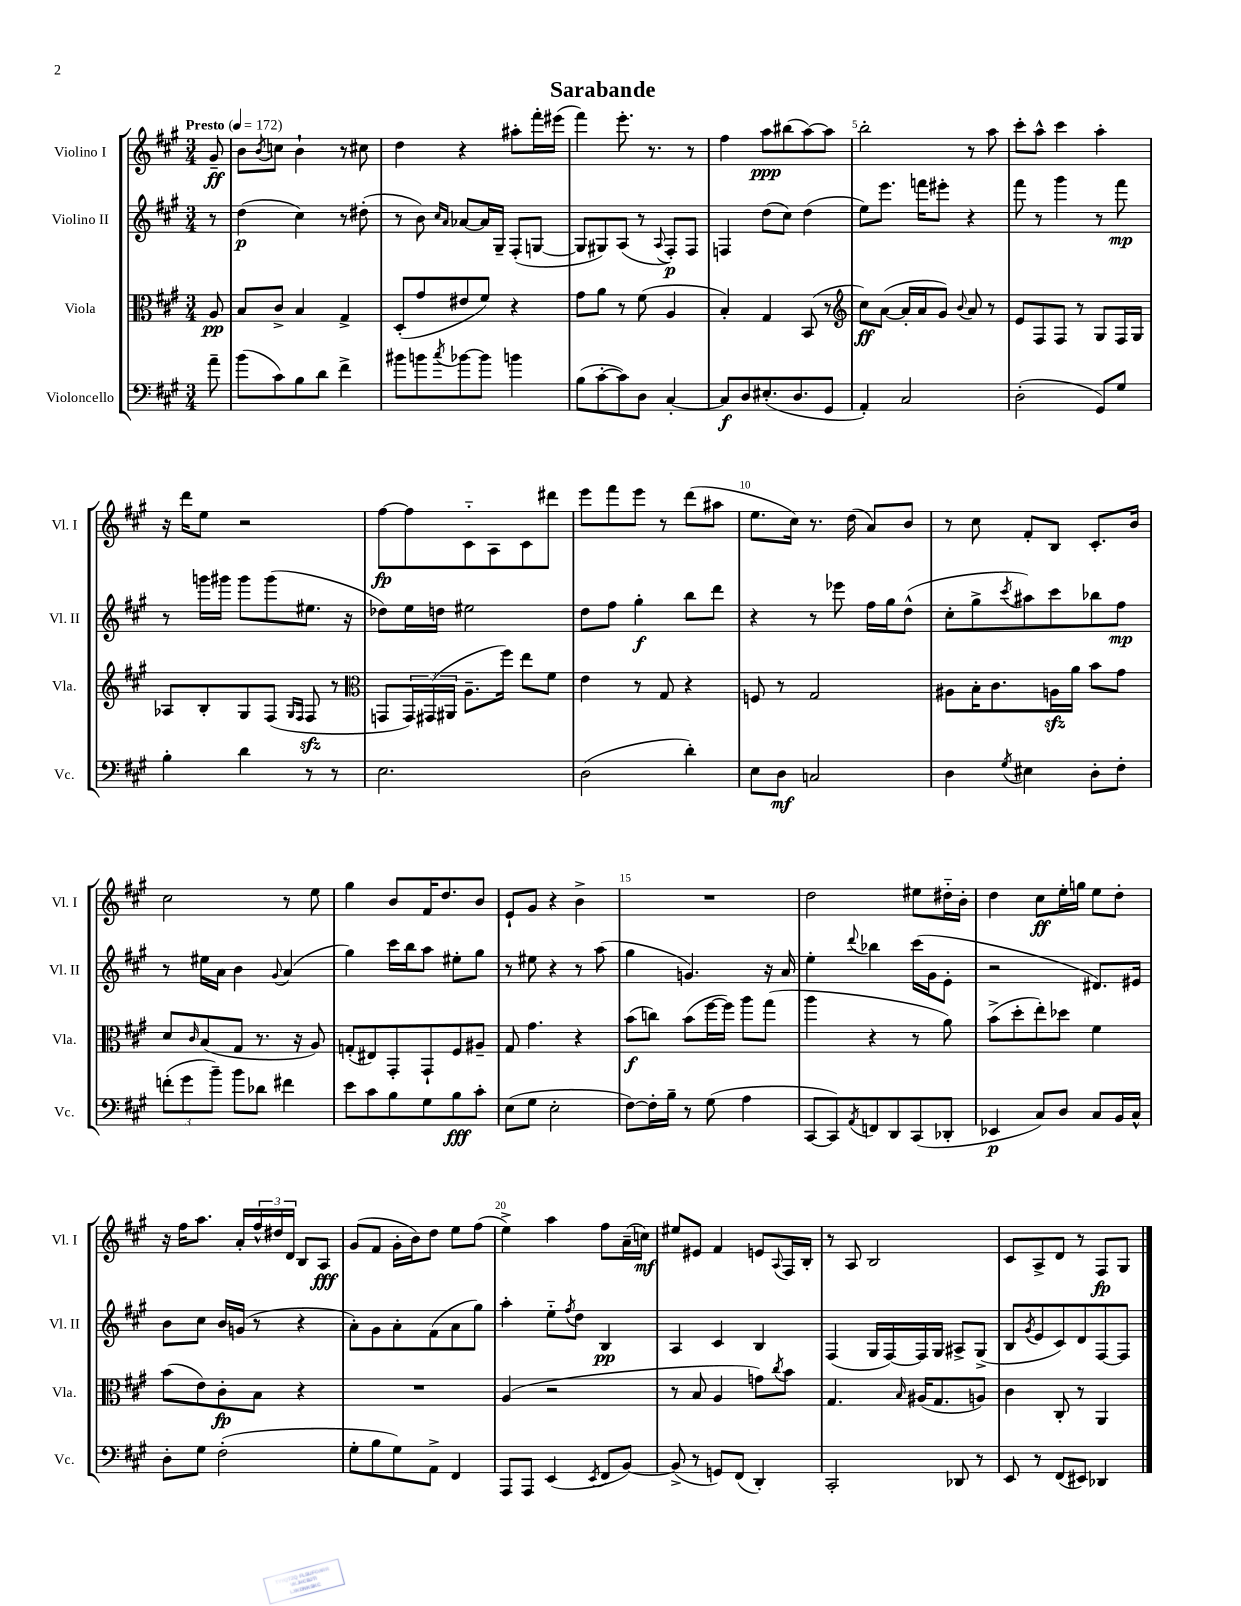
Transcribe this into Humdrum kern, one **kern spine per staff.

**kern	**dynam	**kern	**dynam	**kern	**dynam	**kern	**dynam
*part4	*part4	*part3	*part3	*part2	*part2	*part1	*part1
*staff4	*staff4	*staff3	*staff3	*staff2	*staff2	*staff1	*staff1
*I"Violoncello	*	*I"Viola	*	*I"Violino II	*	*I"Violino I	*
*I'Vc.	*	*I'Vla.	*	*I'Vl. II	*	*I'Vl. I	*
*clefF4	*	*clefC3	*	*clefG2	*	*clefG2	*
*k[f#c#g#]	*	*k[f#c#g#]	*	*k[f#c#g#]	*	*k[f#c#g#]	*
*M3/4	*	*M3/4	*	*M3/4	*	*M3/4	*
*MM172	*	*MM172	*	*MM172	*	*MM172	*
=	=	=	=	=	=	=	=
!	!	!	!	!	!	!LO:TX:a:B:t=Presto	!
8a~\	.	8A/	pp	8r	.	8g#~/	ff
=1	=1	=1	=1	=1	=1	=1	=1
(8b\L	.	8B/L	.	(4dd\	p	8b\L	.
.	.	.	.	.	.	8qb/	.
8c#\)	.	8c#^/J	.	.	.	8ccn\J	.
8B\	.	4B/	.	4cc#\)	.	4b`\	.
8d\J	.	.	.	.	.	.	.
4f#^\	.	4G#^/	.	8r	.	8r	.
.	.	.	.	(8dd#X'\	.	8cc#X\	.
=2	=2	=2	=2	=2	=2	=2	=2
8b#X\L	.	(8D'/L	.	8r	.	4dd\	.
8bn\	.	8g#/	.	8b\)	.	.	.
.	.	.	.	16qqcc#/LL	.	.	.
8qcc#/	.	.	.	16qqa/JJ	.	.	.
[8b-X\	.	8e#X/	.	[8a-X/L	.	4r	.
8b-\J]	.	8f#/J)	.	16a-/L]	.	.	.
.	.	.	.	16G#~/JJ	.	.	.
4bn\	.	4r	.	(8F#'/L	.	8aa#X'\L	.
.	.	.	.	[8Gn/J	.	16fff#'\L	.
.	.	.	.	.	.	(16eee#X\JJ	.
=3	=3	=3	=3	=3	=3	=3	=3
(8B\L	.	8g#\L	.	8G/L]	.	4fff#\)	.
[8c#'\	.	8a\J	.	8G#X/)	.	.	.
8c#\])	.	8r	.	(8A/J	.	8.eee'\	.
8D\J	.	(8f#\	.	8r	.	.	.
.	.	.	.	.	.	8.r	.
.	.	.	.	8qqA/	.	.	.
[4C#'/	.	4A/	.	8F#'/L)	p	.	.
.	.	.	.	8F#/J	.	8r	.
=4	=4	=4	=4	=4	=4	=4	=4
8C#/L]	f	4B'/)	.	4Fn/	.	4ff#\	.
8D/	.	.	.	.	.	.	.
(8.E#X'/	.	4G#/	.	(8dd\L	.	8aa\L	ppp
.	.	.	.	8cc#\J)	.	(8bb#X\	.
8.D/	.	.	.	.	.	.	.
.	.	(8BB/	.	(4dd\	.	[8aa\)	.
8GG#/J	.	8r	.	.	.	8aa\J]	.
=5	=5	=5	=5	=5	=5	=5	=5
*	*	*clefG2	*	*	*	*	*
4AA'/)	.	8cc#\L)	ff	8ee\L)	.	2bb'\	.
.	.	([8a\J	.	8.eee\J	.	.	.
2C#/	.	16a'/LL]	.	.	.	.	.
.	.	16a/J	.	16fffn\KL	.	.	.
.	.	8g#/J)	.	8eee#X'\J	.	.	.
.	.	8qqb/	.	.	.	.	.
.	.	8a/	.	4r	.	8r	.
.	.	8r	.	.	.	8aa\	.
=6	=6	=6	=6	=6	=6	=6	=6
(2D'\	.	8e/L	.	8fff#\	.	8ccc#'\L	.
.	.	8F#/	.	8r	.	8aa^^\J	.
.	.	8F#/J	.	4ggg#\	.	4ccc#\	.
.	.	8r	.	.	.	.	.
8GG#/L)	.	8G#/L	.	8r	.	4aa'\	.
8G#/J	.	16F#/L	.	8fff#\	mp	.	.
.	.	16G#/JJ	.	.	.	.	.
!!LO:LB:g=z
=7	=7	=7	=7	=7	=7	=7	=7
4B'\	.	8A-X/L	.	8r	.	16r	.
.	.	.	.	.	.	16ddd\KL	.
.	.	8B'/	.	16gggn\LL	.	8ee\J	.
.	.	.	.	16ggg#X\JJ	.	.	.
4d\	.	8G#/	.	8ggg#\L	.	2r	.
.	.	(8F#/J	.	(8ggg#\	.	.	.
.	.	16qqG#/LL	.	.	.	.	.
.	.	16qqF#/JJ	.	.	.	.	.
8r	.	8F#zz/	.	8.ee#X\J	.	.	.
8r	.	8r	.	.	.	.	.
.	.	.	.	16r	.	.	.
=8	=8	=8	=8	=8	=8	=8	=8
*	*	*clefC3	*	*	*	*	*
2.E\	.	8GGn/L	.	8dd-X\L)	.	[8ff#\L	fp
.	.	24GG/L)	.	16ee\L	.	8ff#\]	.
.	.	(24GG#X/	.	.	.	.	.
.	.	.	.	16ddn\JJ	.	.	.
.	.	24AA#X/JJ	.	.	.	.	.
.	.	8.A~\L	.	2ee#X\	.	8c#\	.
.	.	.	.	.	.	8A\	.
.	.	16ff#\Jk)	.	.	.	.	.
.	.	8ee\L	.	.	.	8c#\	.
.	.	8f#\J	.	.	.	8ddd#X\J	.
=9	=9	=9	=9	=9	=9	=9	=9
(2D\	.	4e\	.	8dd\L	.	8eee\L	.
.	.	.	.	8ff#\J	.	8fff#\	.
.	.	8r	.	4gg#'\	f	8eee\J	.
.	.	8G#/	.	.	.	8r	.
4d'\)	.	4r	.	8bb\L	.	(8ddd\L	.
.	.	.	.	8ddd\J	.	8aa#X\J	.
=10	=10	=10	=10	=10	=10	=10	=10
8E\L	.	8Fn/	.	4r	.	8.ee\L	.
8D\J	mf	8r	.	.	.	.	.
.	.	.	.	.	.	16cc#\Jk)	.
2Cn/	.	2G#/	.	8r	.	8.r	.
.	.	.	.	8eee-X\	.	.	.
.	.	.	.	.	.	(16dd\	.
.	.	.	.	16ff#\LL	.	8a/L)	.
.	.	.	.	16gg#\J	.	.	.
.	.	.	.	(8dd^^\J	.	8b/J	.
=11	=11	=11	=11	=11	=11	=11	=11
4D\	.	8A#X\L	.	8cc#'\L	.	8r	.
.	.	16B'\K	.	8gg#^\	.	8cc#\	.
.	.	8.c#\	.	.	.	.	.
8qG#/	.	.	.	8qccc#/	.	.	.
4E#X\	.	.	.	8aa#X\)	.	8f#'/L	.
.	.	16Anzz\L	.	8ccc#\	.	8B/J	.
.	.	16a\JJ	.	.	.	.	.
8D'\L	.	8b\L	.	8bb-X\	.	8.c#'/L	.
8F#'\J	.	8g#\J	.	8ff#\J	mp	.	.
.	.	.	.	.	.	16b/Jk	.
!!LO:LB:g=z
=12	=12	=12	=12	=12	=12	=12	=12
(12fn'\L	.	8d/L	.	8r	.	2cc#\	.
12g#\	.	.	.	.	.	.	.
.	.	16qqc#/	.	.	.	.	.
.	.	(8B/	.	16ee#X\LL	.	.	.
12b~\J)	.	.	.	.	.	.	.
.	.	.	.	16a\JJ	.	.	.
8b\L	.	8G#/J	.	4b\	.	.	.
8d-X\J	.	8.r	.	.	.	.	.
.	.	.	.	8qqg#/	.	.	.
4f#X\	.	.	.	(4a/	.	8r	.
.	.	16r	.	.	.	.	.
.	.	8A/)	.	.	.	8ee\	.
=13	=13	=13	=13	=13	=13	=13	=13
8e\L	.	(8Gn'/L	.	4gg#\)	.	4gg#\	.
8c#\	.	8E#X/)	.	.	.	.	.
8B\	.	8GG#'/	.	16ccc#\LL	.	8b/L	.
.	.	.	.	16bb\J	.	.	.
8G#\	.	8GG#`/	.	8aa\J	.	16f#/K	.
.	.	.	.	.	.	8.dd/	.
8B\	fff	8F#/	.	8ee#X'\L	.	.	.
8c#'\J	.	8A#X~/J	.	8gg#\J	.	8b/J	.
=14	=14	=14	=14	=14	=14	=14	=14
(8E\L	.	8G#/	.	8r	.	8e`/L	.
8G#\J	.	4.g#\	.	8ee#X\	.	8g#/J	.
2E'\	.	.	.	4r	.	4r	.
.	.	4r	.	8r	.	4b^\	.
.	.	.	.	(8aa\	.	.	.
=15	=15	=15	=15	=15	=15	=15	=15
[8F#\L)	.	(8b\L	f	4gg#\	.	2.r	.
16F#'\L]	.	8ccn\J)	.	.	.	.	.
16B~\JJ	.	.	.	.	.	.	.
8r	.	(8b\L	.	4.gn/)	.	.	.
(8G#\	.	[16ff#\L	.	.	.	.	.
.	.	16ff#\JJ])	.	.	.	.	.
4A\	.	8aa\L	.	.	.	.	.
.	.	(8gg#\J	.	16r	.	.	.
.	.	.	.	16a/	.	.	.
=16	=16	=16	=16	=16	=16	=16	=16
[8CC#/L	.	4aa\	.	4ee'\	.	2dd\	.
8CC#/])	.	.	.	.	.	.	.
8qAA/	.	.	.	8qqddd/	.	.	.
8FFn/	.	4r	.	4bb-X\	.	.	.
8DD/	.	.	.	.	.	.	.
(8CC#/	.	8r	.	(16ccc#\LL	.	8ee#X\L	.
.	.	.	.	16g#\J	.	.	.
8DD-X'/J	.	8a\)	.	8e'\J	.	16dd#X\L	.
.	.	.	.	.	.	16b'\JJ	.
=17	=17	=17	=17	=17	=17	=17	=17
4EE-X/	p	(8b^\L	.	2r	.	4dd\	.
.	.	8dd'\	.	.	.	.	.
8C#/L)	.	8ee'\)	.	.	.	8cc#\L	ff
8D/J	.	8dd-X\J	.	.	.	16ee'\L	.
.	.	.	.	.	.	16ggn\JJ	.
8C#/L	.	4f#\	.	8.d#X/L)	.	8ee\L	.
16BB/L	.	.	.	.	.	8dd'\J	.
16C#^^/JJ	.	.	.	16e#X/Jk	.	.	.
!!LO:LB:g=z
=18	=18	=18	=18	=18	=18	=18	=18
8D'\L	.	(8b\L	.	8b\L	.	16r	.
.	.	.	.	.	.	16ff#\KL	.
8G#\J	.	8e\)	.	8cc#\J	.	8.aa\J	.
(2F#'\	.	8c#'\	fp	16b/LL	.	.	.
.	.	.	.	(16gn/JJ	.	16a'/LL	.
.	.	8B\J	.	8r	.	24ff#^^/	.
.	.	.	.	.	.	24dd#X/	.
.	.	.	.	.	.	24d/JJ	.
.	.	4r	.	4r	.	8B/L	.
.	.	.	.	.	.	8A/J	fff
=19	=19	=19	=19	=19	=19	=19	=19
8G#'\L	.	2.r	.	8a'\L)	.	(8g#/L	.
8B\	.	.	.	8g#\	.	8f#/J	.
8G#\)	.	.	.	8a'\	.	16g#'\LL	.
.	.	.	.	.	.	16b\J)	.
8AA^\J	.	.	.	(8f#\	.	8dd\J	.
4FF#/	.	.	.	8a\	.	8ee\L	.
.	.	.	.	8gg#\J)	.	(8ff#\J	.
=20	=20	=20	=20	=20	=20	=20	=20
8AAA/L	.	(4A/	.	4aa'\	.	4ee^\)	.
8AAA/J	.	.	.	.	.	.	.
(4EE/	.	2r	.	8ee\L	.	4aa\	.
.	.	.	.	8qff#/	.	.	.
.	.	.	.	8dd\J	.	.	.
8qEE/	.	.	.	.	.	.	.
8FF#/L	.	.	.	4B/	pp	8ff#\L	.
[8BB/J)	.	.	.	.	.	(16a~\L	.
.	.	.	.	.	.	16ccn\JJ)	mf
=21	=21	=21	=21	=21	=21	=21	=21
(8BB^/]	.	8r	.	4A/	.	8ee#X/L	.
8r	.	8B/	.	.	.	8e#X/J	.
8GGn/L)	.	4A/	.	4c#/	.	4f#/	.
(8FF#/J	.	.	.	.	.	.	.
4DD'/)	.	8gn\L)	.	4B/	.	8en/L	.
.	.	8qcc#/	.	.	.	8qqA/	.
.	.	8b\J	.	.	.	16F#/L	.
.	.	.	.	.	.	16B'/JJ	.
=22	=22	=22	=22	=22	=22	=22	=22
2CC#'/	.	4.G#/	.	(4F#/	.	8r	.
.	.	.	.	.	.	8A/	.
.	.	.	.	16G#/LL	.	2B/	.
.	.	.	.	[16F#/)	.	.	.
.	.	16qqB/	.	.	.	.	.
.	.	(16A#X/KL	.	16F#/]	.	.	.
.	.	8.G#/	.	16G#/JJ	.	.	.
8DD-X/	.	.	.	8A#X^/L	.	.	.
8r	.	8An/J)	.	(8G#^/J	.	.	.
=23	=23	=23	=23	=23	=23	=23	=23
8EE/	.	4c#\	.	8B/L	.	8c#/L	.
.	.	.	.	8qg#/	.	.	.
8r	.	.	.	8e/	.	8A^/	.
(8FF#/L	.	8C#'/	.	8c#/)	.	8d/J	.
8EE#X/J)	.	8r	.	8d/	.	8r	.
4DD-X/	.	4AA/	.	[8F#/	.	8F#/L	fp
.	.	.	.	8F#/J]	.	8G#/J	.
==	==	==	==	==	==	==	==
*-	*-	*-	*-	*-	*-	*-	*-
